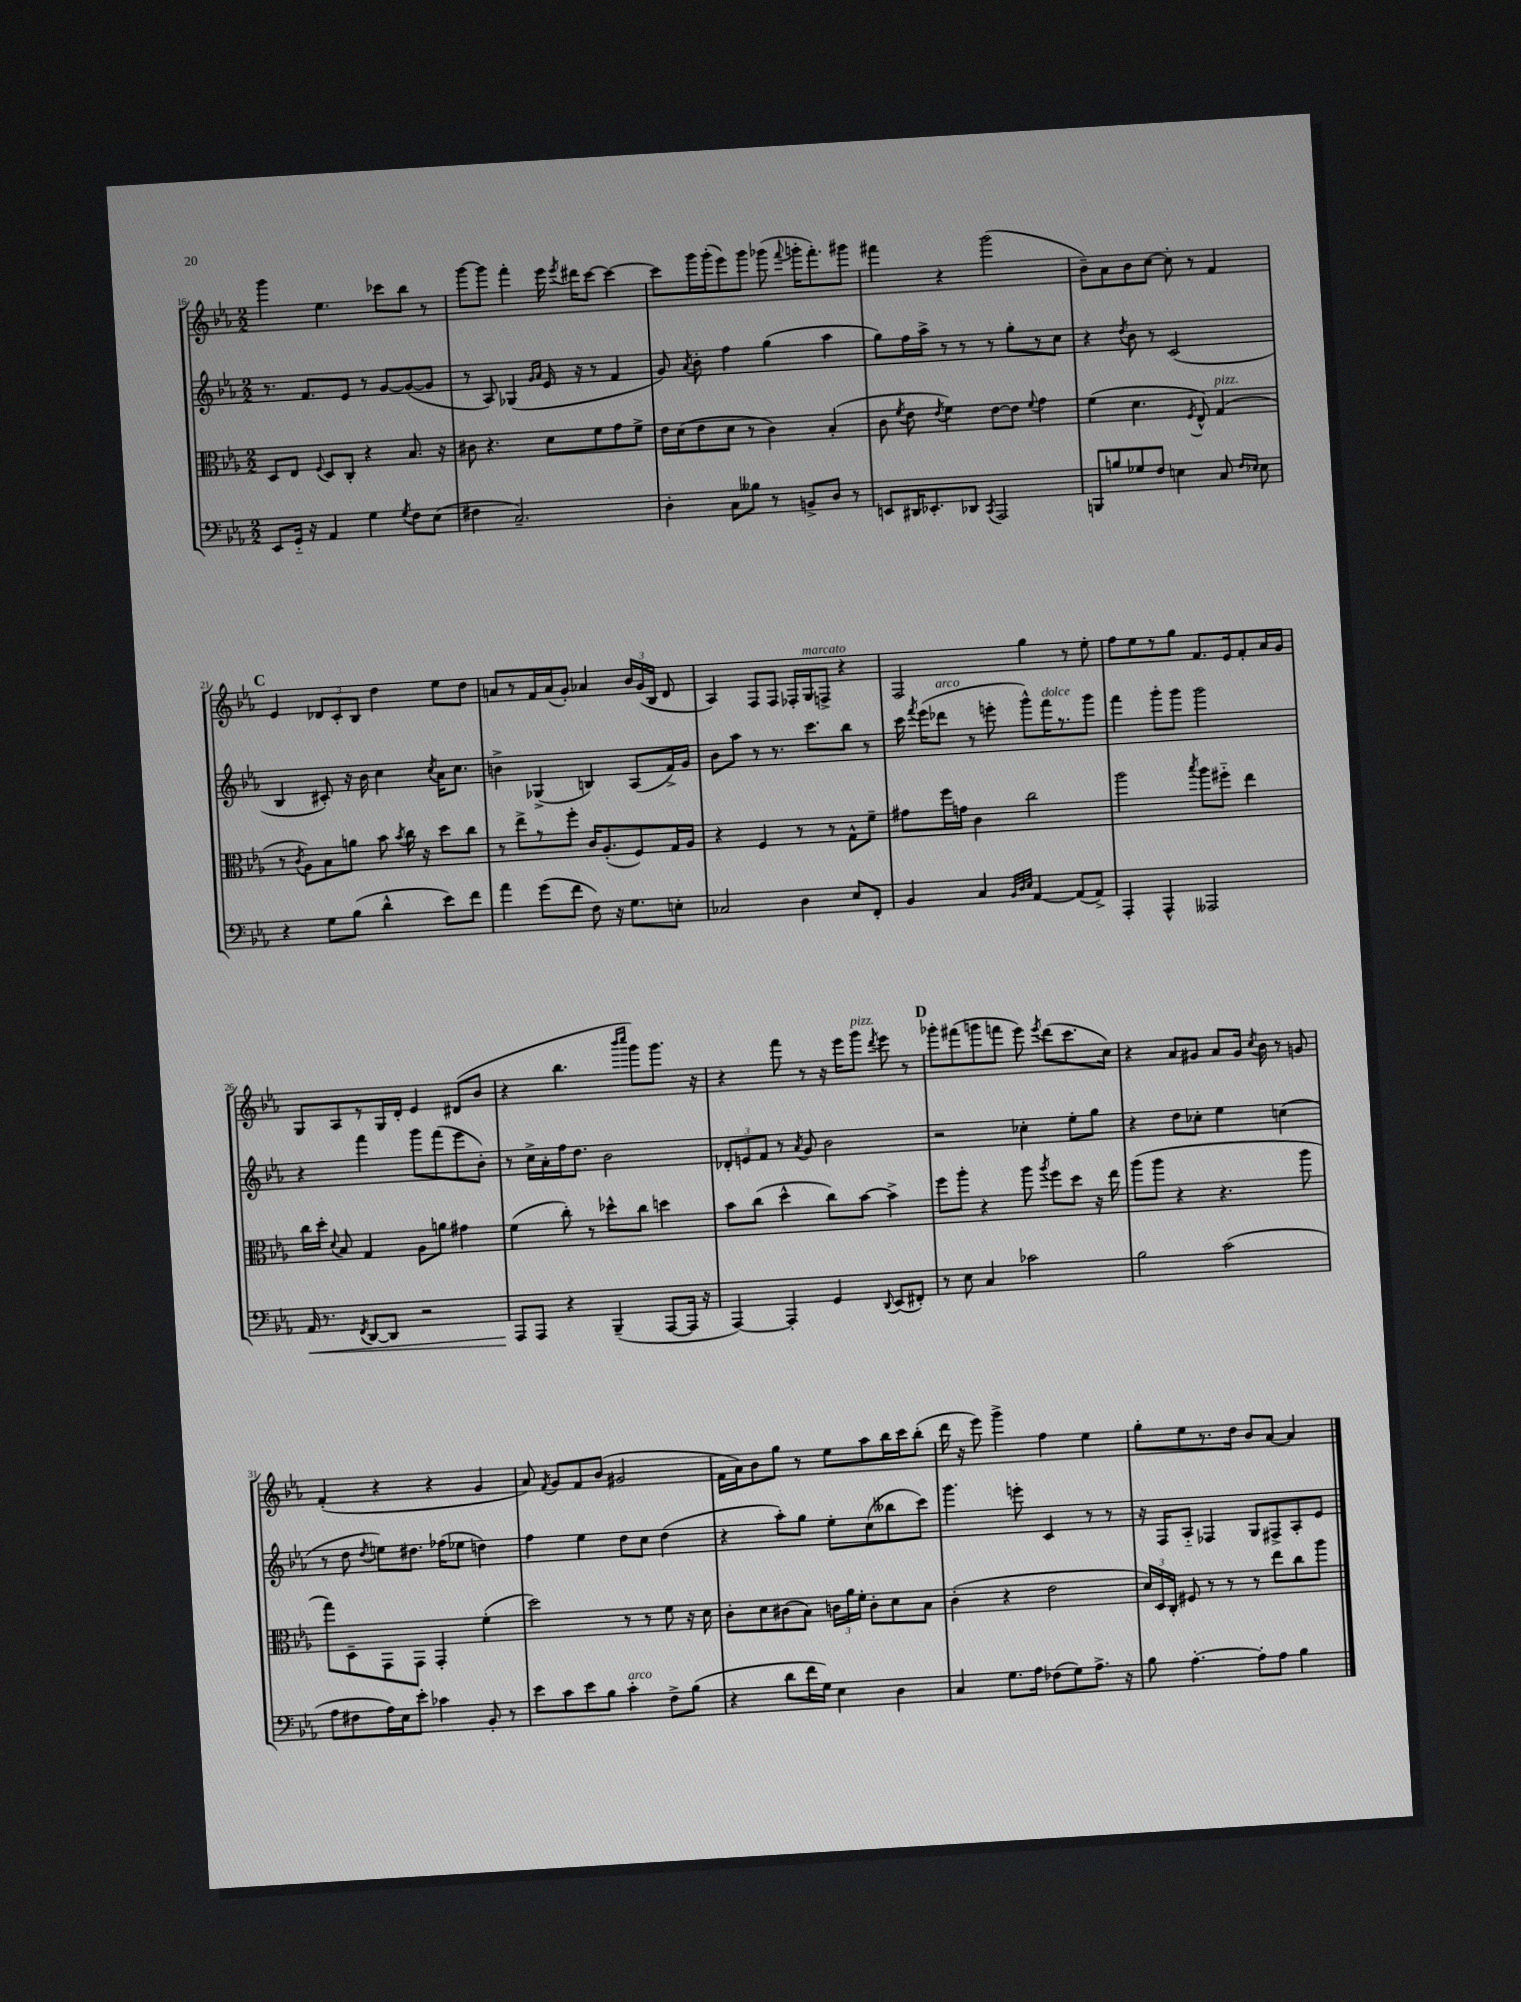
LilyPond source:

<<
\new StaffGroup <<
\new Staff = "s0" {
    \clef treble \key ees \major \numericTimeSignature \time 2/2
    \autoBeamOff g'''4 ees''4. ces'''8[ bes''8] r8 |
    g'''8[~ g'''8] f'''4-. ees'''16 \acciaccatura { ees'''8 } dis'''16[ c'''8]~ c'''4~ |
    c'''8[ g'''16 g'''16-.( ees'''8) g'''8] ges'''8( \appoggiatura { f'''8 } g'''16[-. f'''8.-.) gis'''8] |
    fis'''4 r4 g'''2( |
    bes'8[--) aes'8 bes'8 c''8]~ c''8-. r8 f'4 |
    \mark \markup { \bold "C" } ees'4 \tuplet 3/2 { des'8[ c'8-. bes8] } d''4 ees''8[ d''8] |
    a'8[ r8 f'16 a'16( g'8]-.) aes'4 \tuplet 3/2 { bes'16[ g'16( bes16] } d'8 |
    aes4) f8[ f8] fes16[-. g16^\markup { \italic "marcato" } f8]-> r4 |
    f2 g''4 r8 ees''8-. |
    f''8[ ees''8 r8 g''8] f'8.[ ees'16 f'8-. aes'16 g'16] |
    g8[ aes8 r8 g16 d'16]-. ees'4 dis'8[( bes'8] |
    r4 bes''4. \grace { bes'''16[ c''''16] } g'''8[) g'''8.] r16 |
    r4 f'''8 r8 r16 ees'''16[ g'''8]^\markup { \italic "pizz." } \acciaccatura { d'''8 } ees'''8 r8 |
    \mark \markup { \bold "D" } ges'''8[-. fis'''8( g'''8 f'''8] ees'''8) \acciaccatura { ees'''8 } d'''8[( c'''8. c''16]) |
    r4 aes'8[ gis'8] aes'8[ gis'16] \acciaccatura { c''8 } bes'16 r8 g'8 |
    f'4-.( r4 r4 g'4 |
    aes'8) \acciaccatura { f'8 } g'8[ f'8 bes'8]( gis'2 |
    f'16[ aes'16) bes'8 g''8] r8 ees''8[ aes''8 bes''16 c'''16 bes''8]-.( |
    d'''16 r16 ees'''8) g'''4-> f''4 ees''4 |
    g''8[-. ees''8 r8. d''16] bes'8[ aes'8]~ aes'4 \bar "|." |
}
\new Staff = "s1" {
    \clef treble \key ees \major \numericTimeSignature \time 2/2
    \autoBeamOff r8. f'8.[ ees'8] r8 g'8[~ g'8~( g'8] |
    r8 aes8) ges4( \grace { g'16[ aes'16] } ees'16 r16 r8 f'4 |
    g'8) \acciaccatura { aes'8 } bes'8-. f''4 g''4( aes''4 |
    g''8[) f''16 aes''16]-> r8 r8 r8 g''8[-. r8 c''8] |
    r4 \acciaccatura { d''8 } bes'8 r8 c'2( |
    \mark \markup { \bold "C" } bes4 cis'8-.) r16 bes'16 c''4 \acciaccatura { c''8 } aes'16[ c''8.] |
    b'4-> ges4->( b4) aes8[( f'16->) g'16] |
    bes'8[ aes''8] r8 r8. c'''8.[ bes''8] r8 |
    c'''16 \acciaccatura { f'''8 } ees'''16[( des'''8]^\markup { \italic "arco" } r8 e'''8-. g'''8[-^) f'''16^\markup { \italic "dolce" } r8. g'''8] |
    f'''4 g'''8[-. g'''8] g'''2 |
    r4 f'''4 g'''8[ f'''8( ees'''8 bes'8]-.) |
    r8 c''16[-> aes'16-. f''16 d''8.] bes'2 |
    \tuplet 3/2 { des'8[-. e'8 f'8] } r8 \acciaccatura { aes'8 } g'8 bes'2 |
    \mark \markup { \bold "D" } r2 ces''4-. ees''8[-. g''8] |
    r4 d''8[ ces''8]-. ees''4 c''4( |
    r8 d''8 \acciaccatura { d''8 } e''8[) dis''8.] fes''16[( ees''8] d''4) |
    f''4 ees''4 d''8[ c''8] d''4( |
    r4 aes''8[-.) g''8] ees''8[-. c''8( beses''8 c'''8]) |
    g'''4. e'''8-. c'4 r8 r8 |
    r16 f16[ aes8]-_ fes4 g8[ fis8-> aes8-. ees'8] \bar "|." |
}
\new Staff = "s2" {
    \clef alto \key ees \major \numericTimeSignature \time 2/2
    \autoBeamOff d8[ ees8] \appoggiatura { f8 } d8[ c8]-. r4 bes8. r16 |
    cis'8 r4. d'8[ f'8 g'8 f'8]-> |
    ees'16[ d'16( ees'8 d'8] r8 c'4) bes4-.( |
    c'8 \acciaccatura { f'8 } ees'8 \acciaccatura { ees'8 } f'4) ees'8[~ ees'8] \appoggiatura { f'8 } g'4 |
    f'4( d'4. \acciaccatura { f8 } ees8-^) g4^\markup { \italic "pizz." }( |
    \mark \markup { \bold "C" } r8 \acciaccatura { c'8 } aes8[) bes8 a'8] bes'8 \acciaccatura { bes'8 } c''16 r16 d''8[ c''8] |
    r8 ees''8[-> r8 f''8]-. c'16[ aes8.-.( f8) g16 aes16] |
    r4 f4 r8 r8 g8[-^ f'8]-- |
    gis'8[ f''16 g'16] c'4 c''2 |
    aes''2 \acciaccatura { bes''8 } aes''8[ fis''8]-_ ees''4 |
    c''16[ d''16]-. \appoggiatura { d'8 } bes8 g4 aes8[ a'8] gis'4 |
    f'4( c''8-.) r8 des''8[-^ c''8] d''4 |
    bes'8[ c''8]( d''4-^ c''8[) bes'8]~ bes'4-> |
    \mark \markup { \bold "D" } f''8[ aes''8]-. r4 aes''8 \acciaccatura { aes''8 } f''8[ d''8] r16 ees''16 |
    aes''8[( aes''8] r4 r4. aes''8 |
    g''8[) d8-- g,8 g,8] g,4-. f'4-.( |
    d''2) r8 r8 f'8 r16 d'16 |
    c'8[-. d'8 cis'8( bes8]) \tuplet 3/2 { c'16[ aes'16 f'16]-. } c'8[-. d'8 bes8] |
    c'4-.( r4 ees'2 |
    \tuplet 3/2 { d'16[) d16 c16]-. } fis8 r8 r8 r8 ees''8[ c''8 aes''8] \bar "|." |
}
\new Staff = "s3" {
    \clef bass \key ees \major \numericTimeSignature \time 2/2
    \autoBeamOff ees,8[ g,16]-_ r16 aes,4 g4 \acciaccatura { g8 } f8[ ees8]( |
    fis4 c2.--) |
    d4-. c8[ beses8] r8 b,8[-> d8] r8 |
    e,8[ dis,16 ees,8.-. des,8] \acciaccatura { c,8 } aes,,2 |
    b,,8[ b8 ges8 f8] e4 c8 \grace { f16[ ees16] } ees8 |
    \mark \markup { \bold "C" } r4 g8[ bes8]( d'4-^ ees'8[) f'8] |
    aes'4 g'8[( f'8] f8) r16 g8.[ e8]-. |
    ces2 d4 ees8[ f,8]-. |
    bes,4 c4 \grace { bes,32[ d32 ees32] } aes,4~ aes,8[( aes,8]->) |
    aes,,4-. aes,,4-^ aeses,,2 |
    aes,16\< r8. \acciaccatura { f,8 } d,8[~ d,8] r2 |
    aes,,8[\! aes,,8] r4 bes,,4--( aes,,8[~ aes,,16] r16 |
    aes,,4~) aes,,4-. g,4 \appoggiatura { d,8 } ees,8[( fis,8]-.) |
    \mark \markup { \bold "D" } r8 ees8 c4 ces'2 |
    bes2 c'2( |
    aes8[ fis8 aes16) ees16 ees'8]-. ces'4 bes,8-. r8 |
    ees'8[ c'8 ees'8 bes8] c'4-.^\markup { \italic "arco" } f8[-> bes8]( |
    r4 d'8[ f'16 g16]) ees4 d4 |
    c4 g8.[ aes16] fes8[( g8) aes8.]-> r16 |
    bes8 aes4.~-. aes8[-. aes8] bes4 \bar "|." |
}
>>
>>
\layout { \context { \Score currentBarNumber = #16 } }
